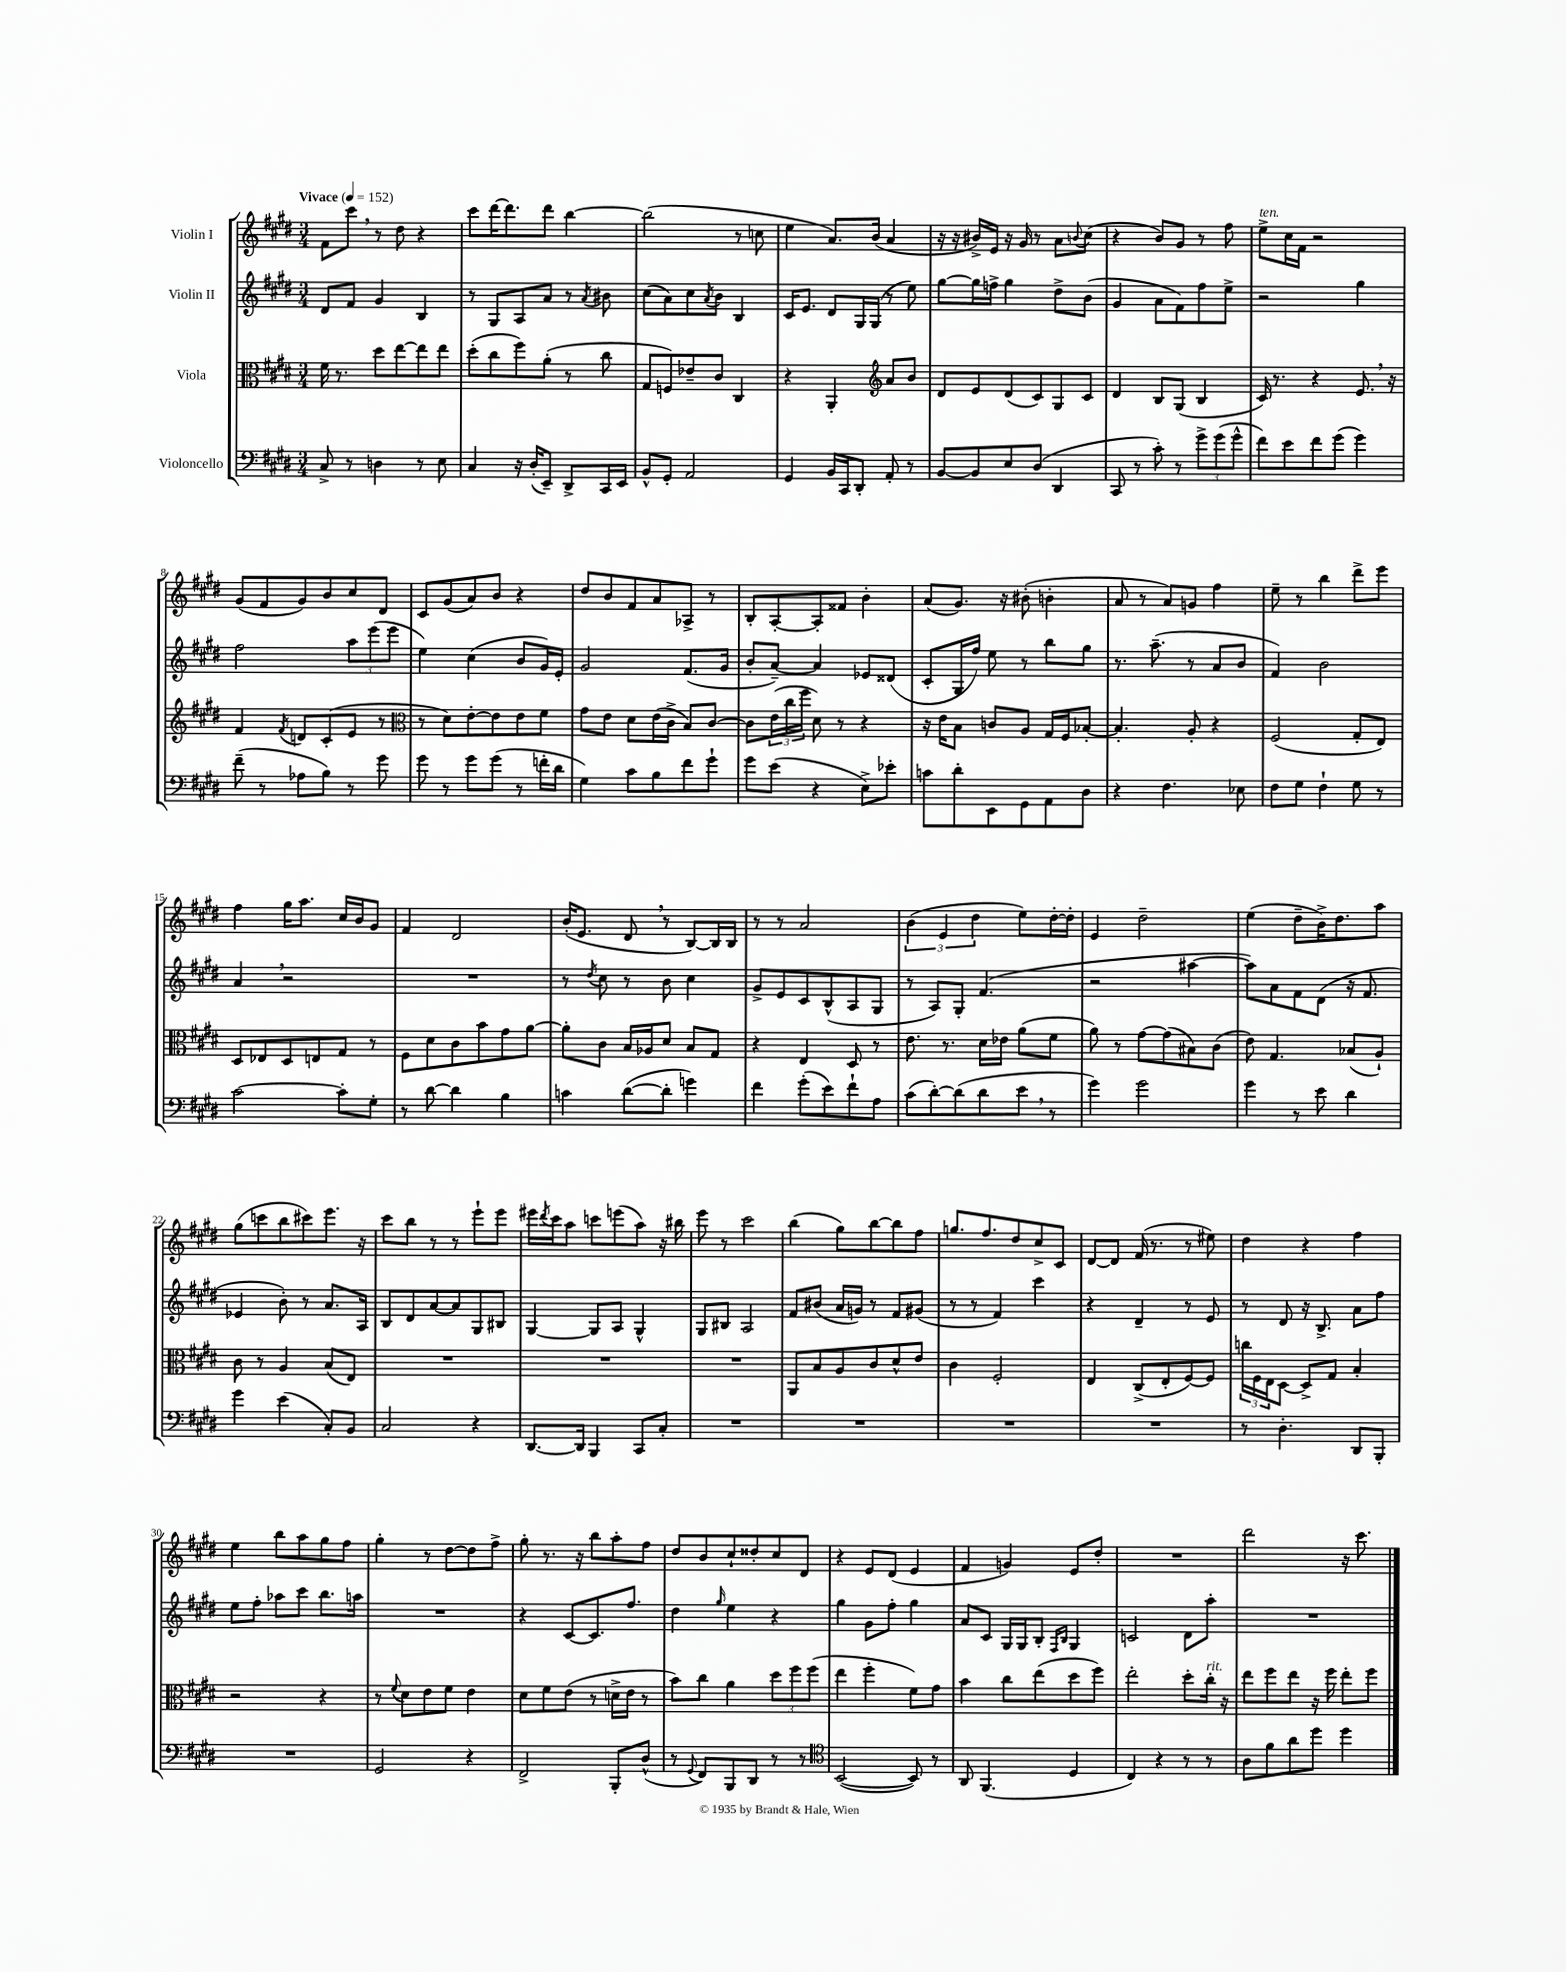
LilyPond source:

<<
\new StaffGroup <<
\new Staff = "s0" \with { instrumentName = "Violin I" } {
    \clef treble \key e \major \numericTimeSignature \time 3/4 \tempo "Vivace" 4 = 152
    fis'8 cis'''8 \breathe r8 dis''8 r4 |
    cis'''8 dis'''16~ dis'''8. dis'''8 b''4~ |
    b''2( r8 c''8 |
    e''4 a'8.) b'16( a'4 |
    r16 r16 bis'16->) e'16 r16 gis'16 r8 a'8 \appoggiatura { b'8 } cis''8( |
    r4 b'8) gis'8 r8 fis''8 |
    e''8->^\markup { \italic "ten." } cis''16 fis'16 r2 |
    gis'8( fis'8 gis'8) b'8 cis''8 dis'8 |
    cis'8 gis'8( a'8) b'8 r4 |
    dis''8 b'8 fis'8 a'8 aes8-> r8 |
    b8-. a8~-. a8-. fisis'8 b'4-. |
    a'8( gis'8.) r16 bis'8-.( b'4-. |
    a'8 r8 a'8) g'8 fis''4 |
    e''8-- r8 b''4 dis'''8-> e'''8 |
    fis''4 gis''16 a''8. cis''16 b'16 gis'8 |
    fis'4 dis'2 |
    b'16-.( e'8. dis'8 \breathe r8 b8~) b16 b16 |
    r8 r8 a'2 |
    \tuplet 3/2 { b'4( e'4 dis''4 } e''8) dis''16~-. dis''16-. |
    e'4 dis''2-- |
    e''4( dis''8-- b'16->) dis''8. a''8 |
    gis''8( c'''8 b''8 cis'''8) e'''8. r16 |
    cis'''8 b''8 r8 r8 e'''8-! e'''8 |
    eis'''16 \acciaccatura { dis'''8 } cis'''16 a''8 c'''8 e'''8( a''8) r16 bis''16 |
    e'''8 r8 cis'''2 |
    b''4( gis''8) b''8~ b''8 fis''8 |
    g''8. fis''8. dis''8 cis''8-> cis'8 |
    dis'8~ dis'8 fis'16( r8. r8 eis''8) |
    dis''4 r4 fis''4 |
    e''4 b''8 a''8 gis''8 fis''8 |
    gis''4-. r8 dis''8~ dis''8 fis''8-> |
    gis''8-. r8. r16 b''8 a''8-. fis''8 |
    dis''8 b'8 cis''8-! disis''8-. cis''8 dis'8 |
    r4 e'8 dis'8( e'4 |
    fis'4 g'4) e'8 dis''8-. |
    R2. |
    dis'''2 r16 cis'''8. \bar "|." |
}
\new Staff = "s1" \with { instrumentName = "Violin II" } {
    \clef treble \key e \major \numericTimeSignature \time 3/4
    dis'8 fis'8 gis'4 b4 |
    r8 gis8 a8 a'8 r8 \acciaccatura { a'8 } bis'8 |
    cis''8( a'8) cis''8 \acciaccatura { a'8 } b'8 b4 |
    cis'16 e'8. dis'8 gis16 gis16( r8 e''8) |
    gis''8~ gis''16 f''16-> gis''4 dis''8-> b'8( |
    gis'4 a'8 fis'8) fis''8 e''8-> |
    r2 gis''4 |
    fis''2 \tuplet 3/2 { a''8 e'''8( e'''8 } |
    e''4) cis''4( b'8 gis'16) e'16-. |
    gis'2 fis'8.( gis'16 |
    b'8-. a'8~--) a'4 ees'8 disis'8( |
    cis'8-. gis16 fis''16) e''8 r8 b''8 gis''8 |
    r8. a''8.--( r8 a'8 b'8 |
    fis'4) b'2 |
    a'4 \breathe r2 |
    R2. |
    r8 \acciaccatura { dis''8 } cis''8 r8 b'8 cis''4 |
    gis'8-> e'8 cis'8 b8-^( a8 gis8 |
    r8 a8) gis8-. fis'4.( |
    r2 ais''4~ |
    ais''8) a'8 fis'8 dis'8( r16 fis'8. |
    ees'4 b'8-.) r8 a'8. a16 |
    b8 dis'8 a'8~ a'8 gis8 bis8 |
    gis4~ gis8 a8 gis4-^ |
    gis8 bis8 a2 |
    fis'8 bis'8( a'16 g'16) r8 fis'8 gis'8( |
    r8 r8 fis'4) cis'''4 |
    r4 dis'4-- r8 e'8 |
    r8 dis'8 r16 b8.-> a'8 fis''8 |
    e''8 fis''8-. aes''8 cis'''8 b''8. a''16 |
    R2. |
    r4 cis'8~ cis'8. fis''8. |
    dis''4 \grace { gis''16 } e''4 r4 |
    gis''4 gis'8 fis''8-. gis''4 |
    a'8 cis'8 gis16 gis16 b8-. \grace { fis16 b16 } gis4 |
    c'2 dis'8 a''8-. |
    R2. \bar "|." |
}
\new Staff = "s2" \with { instrumentName = "Viola" } {
    \clef alto \key e \major \numericTimeSignature \time 3/4
    fis'16 r8. dis''8 e''8~ e''8 e''8 |
    dis''8-.( cis''8 fis''8) a'8-.( r8 cis''8 |
    gis8 f8) ees'8-- cis'8 cis4 |
    r4 a,4-. \clef treble a'8 b'8 |
    dis'8 e'8 dis'8( cis'8) gis8 cis'8 |
    dis'4 b8 gis8( b4 |
    cis'16) r8. r4 e'8. \breathe r16 |
    fis'4 \acciaccatura { fis'8 } d'8 cis'8-.( e'8 r8 |
    \clef alto r8 dis'8) e'8~-. e'8 e'8 fis'8 |
    gis'8 e'8 dis'8 e'16( cis'16-> b8) cis'8~ |
    cis'8 \tuplet 3/2 { e'16( cis''16 fis''16 } dis'8) r8 r4 |
    r16 e'16 b8 c'8 a8 gis16 fis16 bes8~-. |
    bes4.-. a8-. r4 |
    fis2( gis8-. e8) |
    dis8 ees8 dis8 e8 gis8 r8 |
    fis8 dis'8 cis'8 b'8 gis'8 a'8~ |
    a'8-. cis'8 b16 aes16 dis'8 b8 gis8 |
    r4 e4 dis8 r8 |
    e'8. r8. dis'16 ees'16 a'8( fis'8 |
    a'8) r8 gis'8~ gis'8( bis8) cis'8( |
    e'8) gis4. bes8( a8-!) |
    cis'8 r8 a4 b8( e8) |
    R2. |
    R2. |
    R2. |
    a,8 b8 a8 cis'8 dis'8-^ e'8 |
    cis'4 fis2-. |
    e4 cis8->( e8-. fis8~) fis8 |
    \tuplet 3/2 { c''16 fis16 e16 } dis8~ dis8-> gis8 b4-. |
    r2 r4 |
    r8 \appoggiatura { fis'8 } dis'8 e'8 fis'8 e'4 |
    dis'8 fis'8 e'8( r8 d'16-> e'16 r8 |
    b'8) cis''8 a'4 \tuplet 3/2 { dis''8 fis''8 fis''8( } |
    e''4 fis''4-. fis'8) gis'8 |
    b'4 cis''8 e''8( dis''8 fis''8) |
    e''2-. dis''8-. cis''16-.^\markup { \italic "rit." } r16 |
    e''8 fis''8 e''8 r16 fis''16 e''8-. fis''8 \bar "|." |
}
\new Staff = "s3" \with { instrumentName = "Violoncello" } {
    \clef bass \key e \major \numericTimeSignature \time 3/4
    cis8-> r8 d4 r8 e8 |
    cis4 r16 dis16-.( e,8--) dis,8-> cis,16 e,16 |
    b,8-^ gis,8-. a,2 |
    gis,4 b,16 cis,16 dis,8-. a,8-. r8 |
    b,8~ b,8 e8 dis8( dis,4 |
    cis,8 r8 cis'8-.) r8 \tuplet 3/2 { gis'8-> gis'8( gis'8-^ } |
    fis'8) e'8 fis'8 gis'8( gis'4) |
    fis'8--( r8 aes8 b8) r8 gis'8 |
    gis'8 r8 gis'8 gis'8( r8 f'16-. dis'16 |
    gis4) cis'8 b8 fis'8 gis'8-! |
    gis'8 e'8( r4 e8->) ees'8-. |
    c'8 dis'8-. e,8 gis,8 a,8 dis8 |
    r4 fis4. ees8 |
    fis8 gis8 fis4-! gis8 r8 |
    cis'2~ cis'8-. gis8-. |
    r8 dis'8~ dis'4 b4 |
    c'4 dis'8~( dis'8-. g'4) |
    fis'4 gis'8-.( e'8) fis'8-! a8 |
    cis'8( dis'8~-.) dis'8( dis'8 e'8 \breathe r8 |
    gis'4) gis'2 |
    gis'4 r8 e'8 dis'4 |
    gis'4 e'4( cis8-.) b,8 |
    cis2 r4 |
    dis,8.~ dis,16 b,,4 cis,8 cis8-. |
    R2. |
    R2. |
    R2. |
    R2. |
    r8 dis4.-. dis,8 b,,8-. |
    R2. |
    gis,2 r4 |
    fis,2-> b,,8-. dis8-^( |
    r8 \appoggiatura { gis,8 } fis,8) b,,8 dis,8 r8 r8 |
    \clef tenor b,2~( b,8) r8 |
    a,8 fis,4.( dis4 |
    cis4) r4 r8 r8 |
    a8 fis'8 a'8 dis''8 dis''4 \bar "|." |
}
>>
>>
